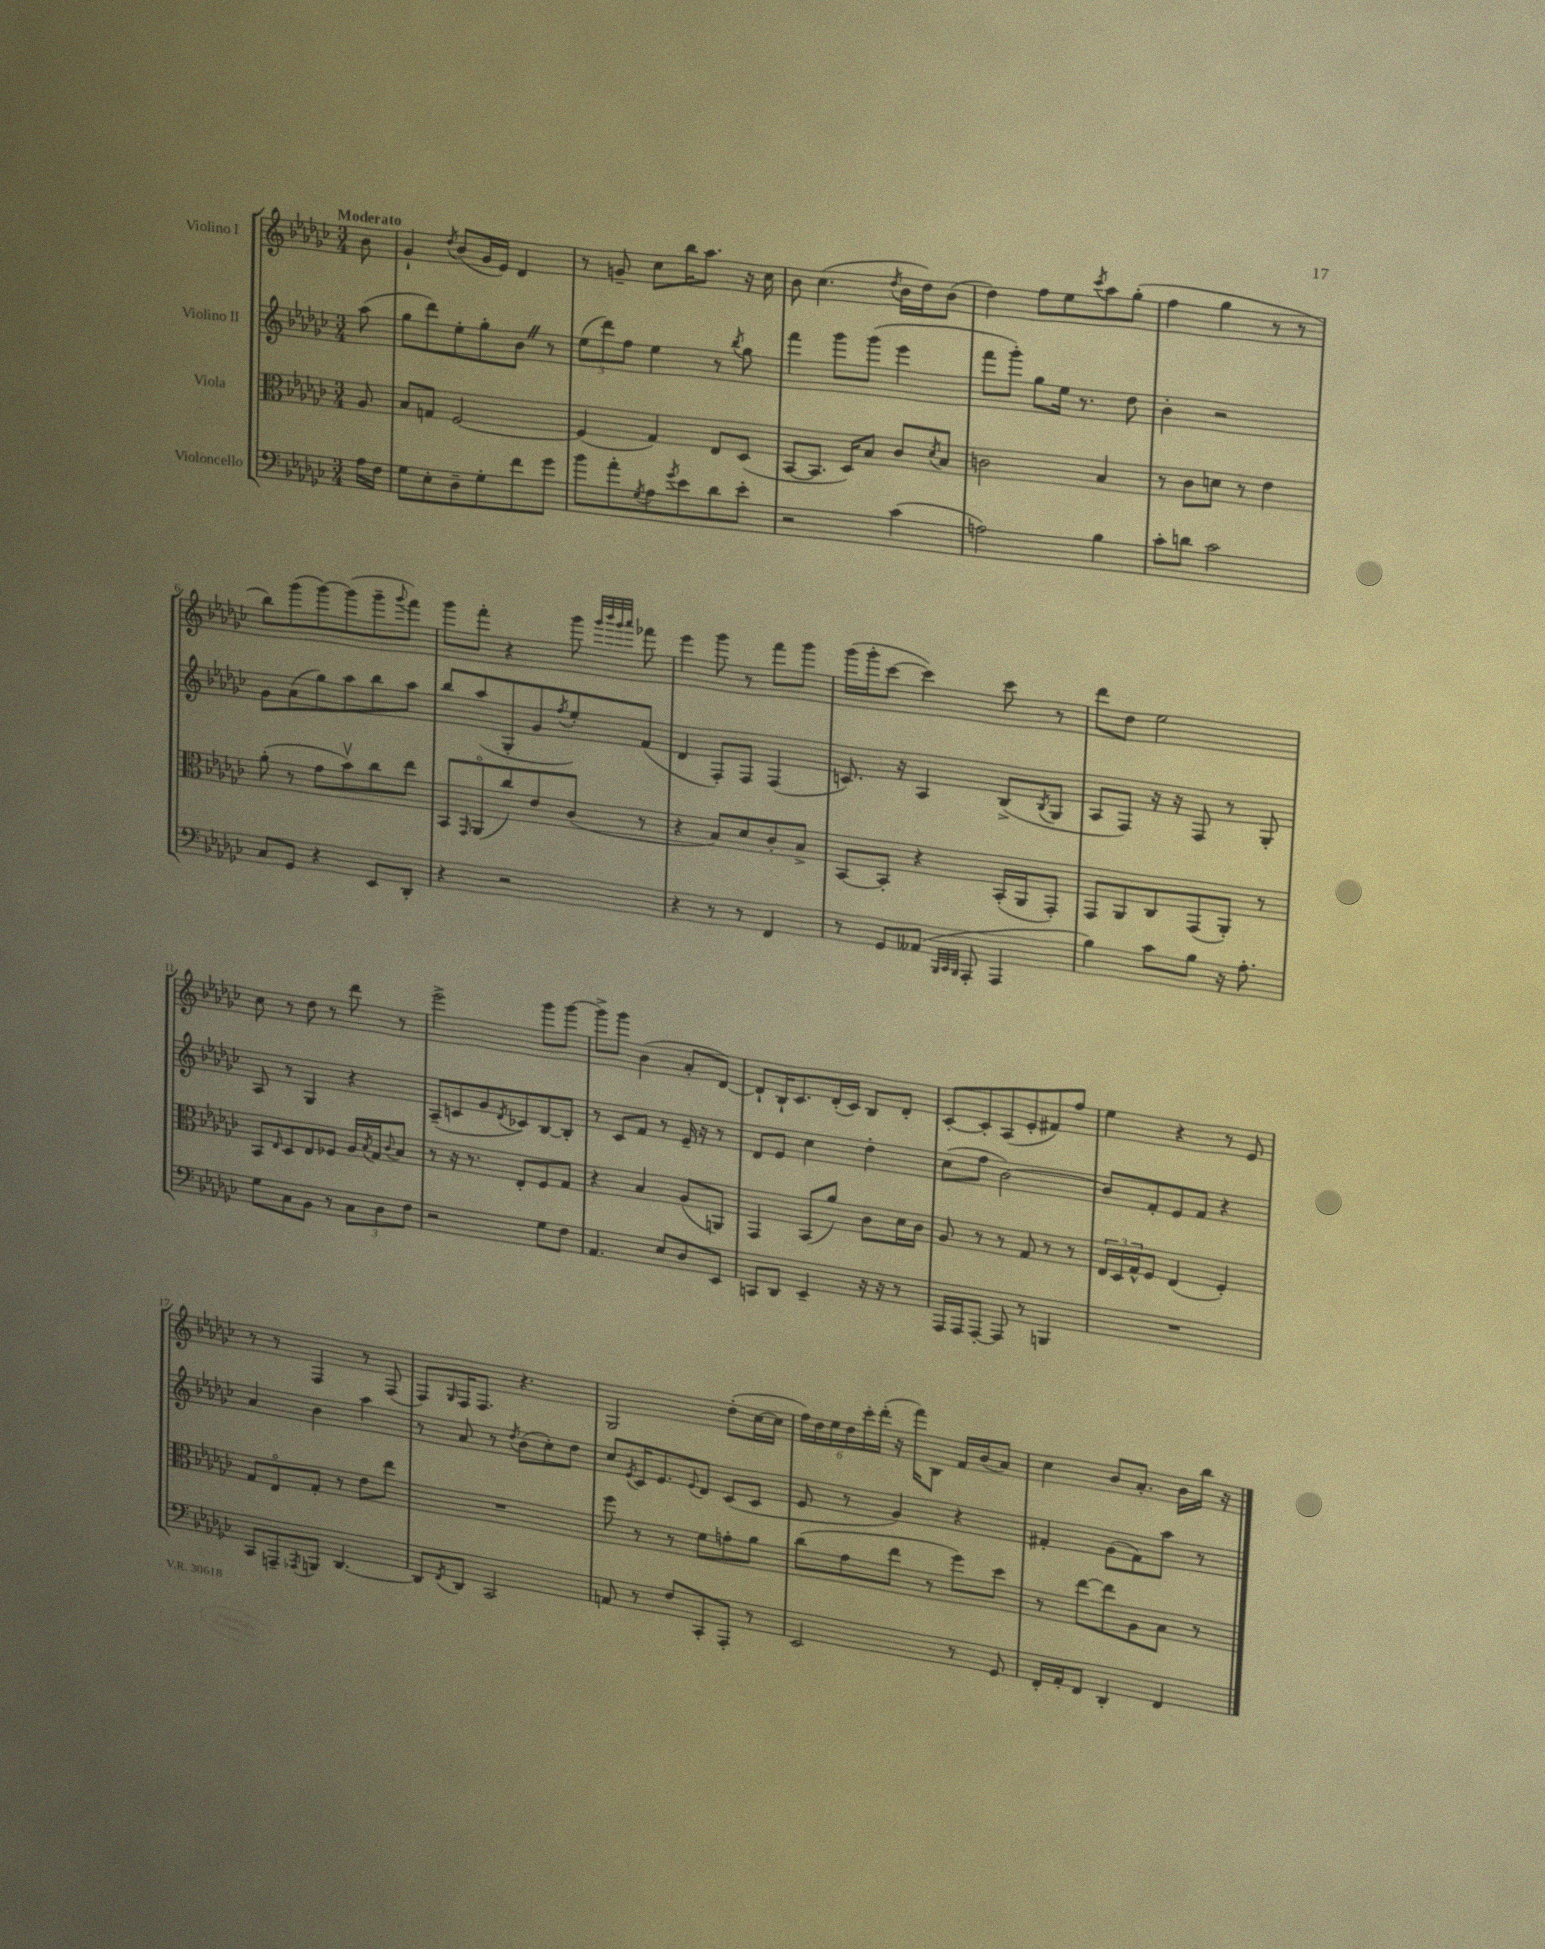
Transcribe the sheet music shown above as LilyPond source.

<<
\new StaffGroup <<
\new Staff = "s0" \with { instrumentName = "Violino I" } {
    \clef treble \key ges \major \numericTimeSignature \time 3/4 \partial 8 \tempo "Moderato"
    bes'8 |
    ges'4-! \acciaccatura { des''8 } bes'8( ges'16 ees'16) des'4 |
    r8 g'8-- ces''8 bes''16 aes''8. r16 ces''16 |
    bes'8 ces''4.( \acciaccatura { des''8 } bes'16 des''16) bes'8( |
    des''4) f''8 ees''8 \acciaccatura { ces'''8 } aes''8 ges''8-.( |
    f''4 ges''4 r8 r8 |
    bes''8) ges'''8( ges'''8~) ges'''8( ges'''8-- \appoggiatura { ges'''8 } f'''8) |
    ges'''8 f'''8-. r4 ges'''8 \grace { ges'''32 bes'''32 ges'''32 aes'''32 } fes'''8 |
    ees'''4 ges'''8 r8 f'''8 ges'''8 |
    ges'''16( ges'''16-. ces'''8~ ces'''4) ces'''8 r8 |
    des'''8 des''8 ees''2 |
    ces''8 r8 des''8 r8 des'''8 r8 |
    ees'''2-> ges'''8 ges'''8~ |
    ges'''8-> ges'''8 bes'4( aes'8-. des'8~) |
    des'8-! bes16-! ces'8. des'16-.( ces'16) bes8 des'8-. |
    ces'8~-. ces'8-. aes8( ees'8-. fis'8) f''8 |
    ees''4 r4 r8 ees'8 |
    r8 r8 f4 r8 f8( |
    f8) \grace { ges16 } f16 f8. r4. |
    ges2 des''8-.( ces''16~ ces''16 |
    \tuplet 6/4 { f''16) des''16 ees''16 des''16 ces'''16-. des'''16-.( } r16 f'''16) bes8 f'16 bes'16( aes'8) |
    ces''4 bes'8 aes'8.-. bes'16 bes''16 r16 \bar "|." |
}
\new Staff = "s1" \with { instrumentName = "Violino II" } {
    \clef treble \key ges \major \numericTimeSignature \time 3/4 \partial 8
    aes''8( |
    ges''8 des'''8) ees''8-. ges''8-. bes'8 \once \override BreathingSign.text = \markup { \musicglyph "scripts.caesura.straight" } \breathe r8 |
    \tuplet 3/2 { ees''8( des'''8) f''8 } ees''4 r8 \acciaccatura { bes''8 } ges''8 |
    f'''4 ges'''8 ges'''8( ees'''4 |
    f'''8 ges'''8-.) ges''8 ees''16 r8. des''8 |
    bes'4-. r2 |
    ges'8 aes'8( ges''8) aes''8 bes''8 aes''8 |
    bes''8 aes''8( ges8-. ges'8 \acciaccatura { f''8 } ees''8-.) f'8( |
    des'4 f8-.) f8 f4( |
    c'8.) r16 aes4 bes8->( \acciaccatura { bes8 } ges8 |
    aes8 f8) r16 r16 f8 r8 ges8-. |
    aes8 r8 ges4 r4 |
    aes8--( c'8 ges'8 \acciaccatura { des'8 } ces'8) bes8~ bes8-. |
    r8 ces'8 f'8 r8 ees'16-- r16 r8 |
    des'8 ees'8 ces''4 des''4-. |
    ces''8( f''8 bes'2~) |
    bes'8 f'8-. ees'8 f'8 r4 |
    aes'4 bes'4 aes''4 |
    r8 aes'8 r8 \acciaccatura { des''8 } bes'8( ces''8-.) des''8 |
    ces''8 \acciaccatura { ees'8 } ces'16 ees'8. \appoggiatura { ees'8 } des'8 ces'8( ces'8 |
    ees'8 r8 ges'4) r4 |
    fis'4-. ges'8( fis'8) aes''8 r8 \bar "|." |
}
\new Staff = "s2" \with { instrumentName = "Viola" } {
    \clef alto \key ges \major \numericTimeSignature \time 3/4 \partial 8
    aes8 |
    bes8 g8 f2~ |
    f4( ges4) ees8 des8( |
    bes,8~ bes,8. des16) bes8 ces'8 \acciaccatura { des'8 } bes8 |
    c'2 bes4 |
    r8 ces'8 d'8 r8 ees'4 |
    aes'8-.( r8 ges'8 bes'8\upbow) ces''8 ees''8 |
    bes,8 \grace { ges,16 } aes,8\flageolet( ces''8) ees'8 ces'8( r8 |
    r4 bes8) des'8 ces'8-. bes8-> |
    bes,8~ bes,8-. r4 bes,16-.( aes,16 ges,8-.) |
    ges,8 aes,8 ces8 ges,8( aes,8-.) r8 |
    bes,8 \grace { ees16 } des8 ees8 fes8 aes16 \acciaccatura { bes8 } ges16 \appoggiatura { ces'8 } bes8 |
    r8 r16 r8. ees8-. f8 ges8 |
    r4 bes4 aes8( a,8) |
    ges,4 bes,8( aes'8) ces'8 des'16 ces'16 |
    aes8 r8 r8 ges8 r8 r8 |
    \tuplet 3/2 { ees16 des16 ges16-^ } f8 ees4( f4-.) |
    ges8 ees8\flageolet ges8-. r8 ees'8 ees''8 |
    R2. |
    f''8 r8 r8 f'8 g'8-. aes'8 |
    ces''8( ges'8 ees''8 r8 f''8) des''8 |
    r8 ees''8~ ees''8 aes8 bes8 r8 \bar "|." |
}
\new Staff = "s3" \with { instrumentName = "Violoncello" } {
    \clef bass \key ges \major \numericTimeSignature \time 3/4 \partial 8
    aes16 f16 |
    ges8 ees8-. des8-- ges8-. f'8 ges'8 |
    bes'8 aes'8-. \acciaccatura { ges8 } aes8 \acciaccatura { ges'8 } ees'8 des'8 ees'8-. |
    r2 ces'4( |
    a2) bes4 |
    ces'8-. d'8 ces'2 |
    ces8 ges,8 r4 ees,8 des,8-. |
    r4 r2 |
    r4 r8 r8 f,4 |
    r8 ges,8 aeses,8( \grace { bes,,32 ces,32 bes,,32 } aes,,8-. aes,,4 |
    bes4) ces'8 bes8 r16 aes8.-. |
    ges8 ces8 bes,8 r8 \tuplet 3/2 { ces8 des8 f8 } |
    r2 ges8 f8 |
    aes,4. ees8 des8 ees,8 |
    c,8 des,8 ees,4-- r16 r16 r8 |
    aes,,16 aes,,16 aes,,8~-. aes,,8 r8 b,,4 |
    R2. |
    ces,8 a,,8-- \acciaccatura { aes,,8 } b,,8 des,4.~ |
    des,8 \acciaccatura { f,8 } des,8 ces,2 |
    a,8 r8 f8 ces,8-. aes,,8-. r8 |
    ees,2 r8 ges,8 |
    f,16-. aes,16-. f,8 des,4-. f,4 \bar "|." |
}
>>
>>
